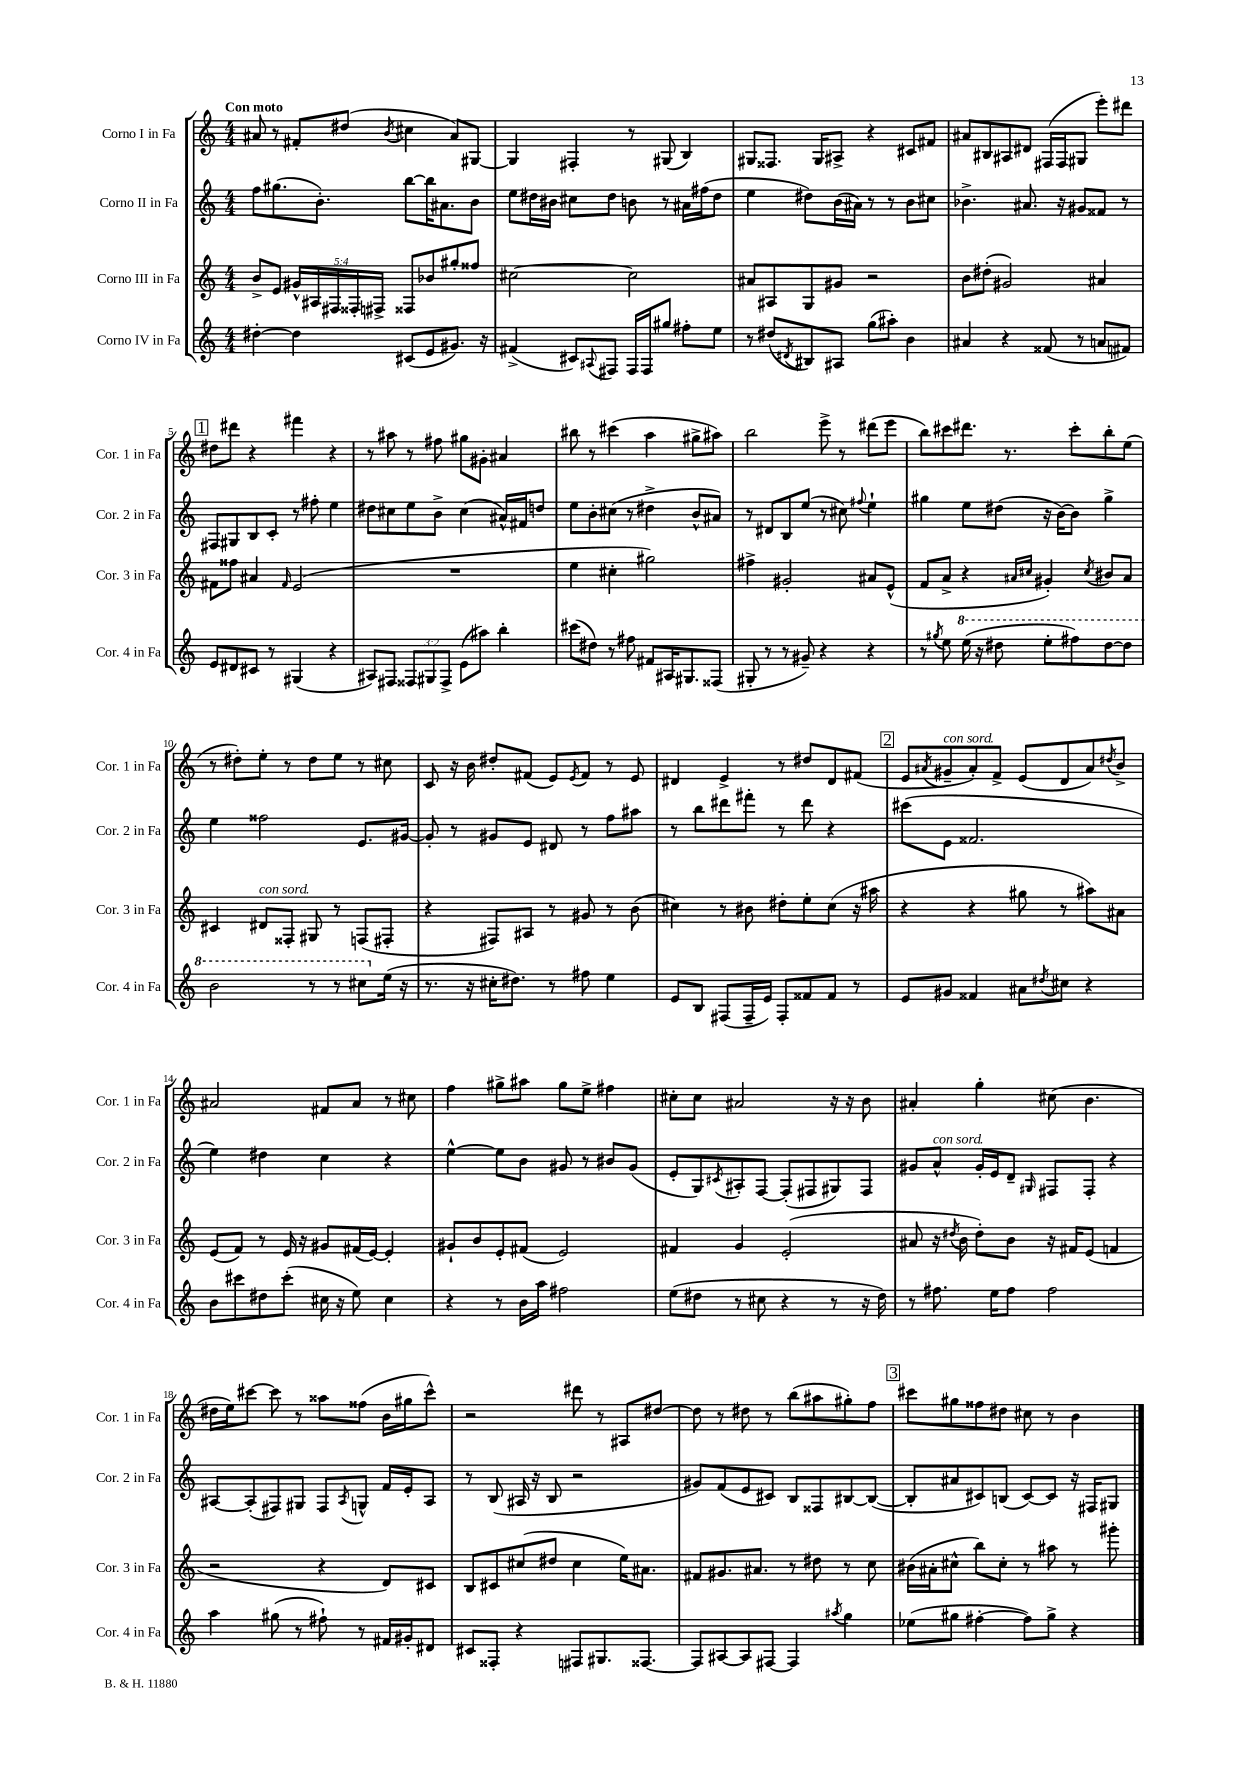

**kern	**kern	**kern	**kern
*staff4	*staff3	*staff2	*staff1
*clefG2	*clefG2	*clefG2	*clefG2
*k[]	*k[]	*k[]	*k[]
*M4/4	*M4/4	*M4/4	*M4/4
[4dd#'\	8b^/L	8ff\L	8a#/
.	8e/J	(8.gg#\	8r
4dd#\]	20g#^^/LL	.	8f#'/L
.	20A#/	.	.
.	.	8.b'\J)	.
.	20F#/	.	.
.	.	.	(8dd#/J
.	20F##'/	.	.
.	20F#^/JJ	.	.
.	.	.	8qb/
(8c#/L	8F##/L	[8bb\L	4cc#\
8e/	8b-/	16bb\]K	.
.	.	8.a#\	.
8.g#/J)	8gg#'/	.	8a#/L)
.	8ff##/J	8b\J	[8G#/J
16r	.	.	.
=	=	=	=
(4f#^/	[2cc#\	8ee\L	4G#/]
.	.	16dd#\L	.
.	.	16b#\JJ	.
8c#/L)	.	8cc#\L	4F#'/
8qqA#/	.	.	.
8F#/J	.	8dd#\J	.
16F#/LL	2cc#\]	8b\	8r
16F#/J	.	.	.
8gg#/J	.	8r	(8G#/
8ff#'\L	.	16a#\LL	4B/)
.	.	(16ff#\J	.
8ee\J	.	8dd#\J	.
=	=	=	=
8r	8a#/L	4ee\	8G#/L
(8dd#/L	8A#/	.	8.F##/J
8qd#/	.	.	.
8B#/)	8G/	8dd#\L)	.
.	.	.	16G#/LK
8A#/J	8g#/J	(16b\L	8A#^/J
.	.	16a#\JJ)	.
(8gg\L	2r	8r	4r
8aa#'\J)	.	8r	.
4b\	.	8b\L	8c#/L
.	.	8cc#\J	8f#/J
=	=	=	=
4a#/	8b\L	4.b-^\	8a#/L
.	(8dd#'\J	.	8B#/
4r	2g#/)	.	8A#/
.	.	8.a#/	8d#/J
(8f##/	.	.	(16F#/LL
.	.	16r	16F#/J
8r	.	8g#/L	8G#/J
8a/L	4a#/	8f##/J	8eee'\L)
8f#/J)	.	8r	8ddd#\J
=	=	=	=
8e/L	8f#\L	8F#/L	8dd#\L
8d#/	8ff##\J	8G#/	8ddd#\J
8c#/J	4a#/	8B/	4r
8r	.	8c'/J	.
.	16qqf#/	.	.
(4G#/	(2e/	8r	4fff#\
.	.	8ff#'\	.
4r	.	4ee\	4r
=	=	=	=
8A#/L)	1r	8dd#\L	8r
8F#/J	.	8cc#\	8aa#\
12F##/L	.	8ee\	8r
12G#/	.	.	.
.	.	8b^\J	8ff#\
12F##^/J	.	.	.
(8e\L	.	(4cc#\	8gg#\L
8aa#\J)	.	.	8g#'\J
4bb'\	.	16a#^^/LL)	4a#/
.	.	16f#/J	.
.	.	8dd/J	.
=	=	=	=
(8ccc#\L	4ee\	8ee\L	8bb#\
8dd#\J)	.	8b'\	8r
8r	4cc#'\	(8cc#\J	(4ccc#\
8ff#\	.	8r	.
8f#/L	2gg#\)	4dd#^\	4aa\
16A#/K	.	.	.
8.G#/	.	.	.
.	.	8b^^/L	8gg#^\L
(8F##/J	.	8a#/J)	8aa#\J)
=	=	=	=
8G#'/	4ff#^\	8r	2bb\
8r	.	8d#/L	.
8r	2g#'/	8B/	.
8g#~/)	.	(8ee/J	.
4r	.	8r	8eee^\
.	.	8cc#\)	8r
.	.	8qqff#/	.
4r	8a#/L	4ee`\	(8ddd#\L
.	(8e^^/J	.	8eee\J
=	=	=	=
8r	8f/L	4gg#\	8bb\L)
8qgg#/	.	.	.
8ee\	8a^/J	.	8ccc#\
(16eee\	4r	8ee\L	8.ddd#\J
16r	.	.	.
8ddd#\	.	(8dd#\J	.
.	.	.	8.r
.	16qqa#/LL	.	.
.	16qqcc#/JJ	.	.
8eee'\L	4g#'/)	16r	.
.	.	[16b\LK)	.
8fff#\)	.	8b\]J	8ccc#'\L
.	8qcc#/	.	.
[8ddd#\	8b#/L	4gg#^\	8bb'\
8ddd#\]J	8a#/J	.	(8ee\J
=	=	=	=
2bb\	4c#/	4ee\	8r
.	.	.	8dd#'\L)
.	8d#/L	2ff##\	8ee'\J
.	8F##'/J	.	8r
8r	8G#/	.	8dd#\L
8r	8r	.	8ee\J
8ccc#\L	(8F/L	8.e/L	8r
(16ee\Jk	8F#'/J	.	8cc#\
16r	.	[16g#/Jk	.
=	=	=	=
8.r	4r	8g#'/]	8c/
.	.	8r	16r
16r	.	.	16b\
16cc#'\LK	8F#/L)	8g#/L	8dd#'/L
8.dd#\J)	.	.	.
.	8A#/J	8e/J	(8f#/J
8r	8r	8d#/	8e/L)
.	.	.	8qe/
8ff#\	8g#/	8r	8f#/J
4ee\	8r	8ff\L	8r
.	(8b\	8aa#\J	8e/
=	=	=	=
8e/L	4cc#\)	8r	4d#/
8B/J	.	8bb\L	.
(8F#/L	8r	8ddd#\	4e^/
16F#~/L	8b#\	8fff#'\J	.
16e/JJ)	.	.	.
8F#'/L	8dd#'\L	8r	8r
8f##/	8ee'\	8ddd#\	8dd#/L
8f##/J	(8cc#\J	4r	8d#/
8r	16r	.	(8f#/J
.	16aa#\	.	.
=	=	=	=
8e/L	4r	(8ccc#\L	8e/L
.	.	.	8qa#/
8g#/J	.	8e\J	8g#~/
4f##/	4r	2.f##/	8a#'/)
.	.	.	8f^/J
8a#\L	8gg#\	.	(8e/L
8qdd#/	.	.	.
8cc#\J	8r	.	8d/
4r	8aa#\L)	.	8a#/)
.	.	.	8qdd#/
.	8a#\J	.	8b^/J
=	=	=	=
8b\L	(8e/L	4ee\)	2a#/
8ccc#\	8f/J)	.	.
8dd#\	8r	4dd#\	.
(8ccc#'\J	16e/	.	.
.	16r	.	.
16cc#\	8g#/L	4cc\	8f#/L
16r	.	.	.
8ee\)	(16f#/L	.	8a#/J
.	[16e/JJ)	.	.
4cc#\	4e'/]	4r	8r
.	.	.	8cc#\
=	=	=	=
4r	8g#`/L	[4ee^^\	4ff\
.	8b/	.	.
8r	8e'/	8ee\]L	8gg#^\L
16b\LL	(8f#/J	8b\J	8aa#\J
16aa\JJ	.	.	.
2ff#\	2e/)	8g#/	8gg#\L
.	.	8r	8ee^\J
.	.	8b#/L	4ff#\
.	.	(8g#/J	.
=	=	=	=
(8ee\L	4f#/	8e'/L	8cc#'\L
8dd#\J	.	8G/)	8cc#\J
.	.	8qc#/	.
8r	4g/	8A#'/	2a#/
8cc#\	.	[8F/J	.
4r	(2e'/	(8F'/]L	.
.	.	8F#/	.
8r	.	8G#/)	16r
.	.	.	16r
16r	.	8F#/J	8b\
16dd#\)	.	.	.
=	=	=	=
8r	8a#/	8g#/L	4a#'/
8.ff#\	16r	8a^^/J	.
.	8qdd#/	.	.
.	16b\	.	.
.	8dd#'\L)	16g#'/LL	4gg'\
16ee\LK	.	16e/J	.
8ff#\J	8b\J	8d~/J	.
.	.	16qqG#/	.
2ff#\	16r	8F#/L	(8cc#\
.	16f#/LK	.	.
.	(8e/J	8F#'/J	4.b\
.	4f/	4r	.
=	=	=	=
4aa\	2r	[8A#/L	16dd#\LL
.	.	.	16ee\J)
.	.	(8A#'/]	[8ccc#\J
(8gg#\	.	8F#/)	8ccc#\]
8r	.	8G#/J	8r
8ff#`\)	4r	8F#/L	8aa##\L
.	.	8qA#/	.
8r	.	8G^^/J	(8ff##\J
16f#/LL	8d/L)	16f/LL	16b\LL
16g#'/J	.	16e'/J	16gg#\J
8d#/J	8c#/J	8A#/J	8ccc#^^\J)
=	=	=	=
8c#/L	8B/L	8r	2r
8F##'/J	8c#/	(8B/	.
4r	(8cc#/	16A#/	.
.	.	16r	.
.	8dd#/J	8B/	.
8F#/L	4cc#\	2r	8ddd#\
8.G#/	.	.	8r
.	16ee\LK)	.	8A#/L
[8.F##/J	8.a#\J	.	.
.	.	.	[8dd#/J
=	=	=	=
8F##/]L	8f#/L	8g#/L)	8dd#\]
[8A#/	8.g#/	(8f/	8r
8A#/]	.	8e/	8dd#\
.	8.a#/J	.	.
[8F#/J	.	8c#/J)	8r
4F#/]	8r	8B/L	(8bb\L
.	8dd#\	8F##/	8aa#\
8qaa#/	.	.	.
4gg\	8r	[8B#/	8gg#'\)
.	8cc\	(8B#/_J	8ff\J
=	=	=	=
(8ee-\L	(16b#\LL	8B#'/]L	8ccc#\L
.	16a#'\J	.	.
8gg#\J	8cc#^^\J	8a#/	8gg#\
[4ff#'\	8bb\L)	8c#/)	8ff##\
.	8cc#'\J	(8B/J	8dd#\J
8ff#\]L)	8r	[8c#/L)	8cc#\
8gg#^\J	8aa#\	8c#/]J	8r
4r	8r	16r	4b\
.	.	16F#/LK	.
.	8ggg#'\	8G#/J	.
==	==	==	==
*-	*-	*-	*-
